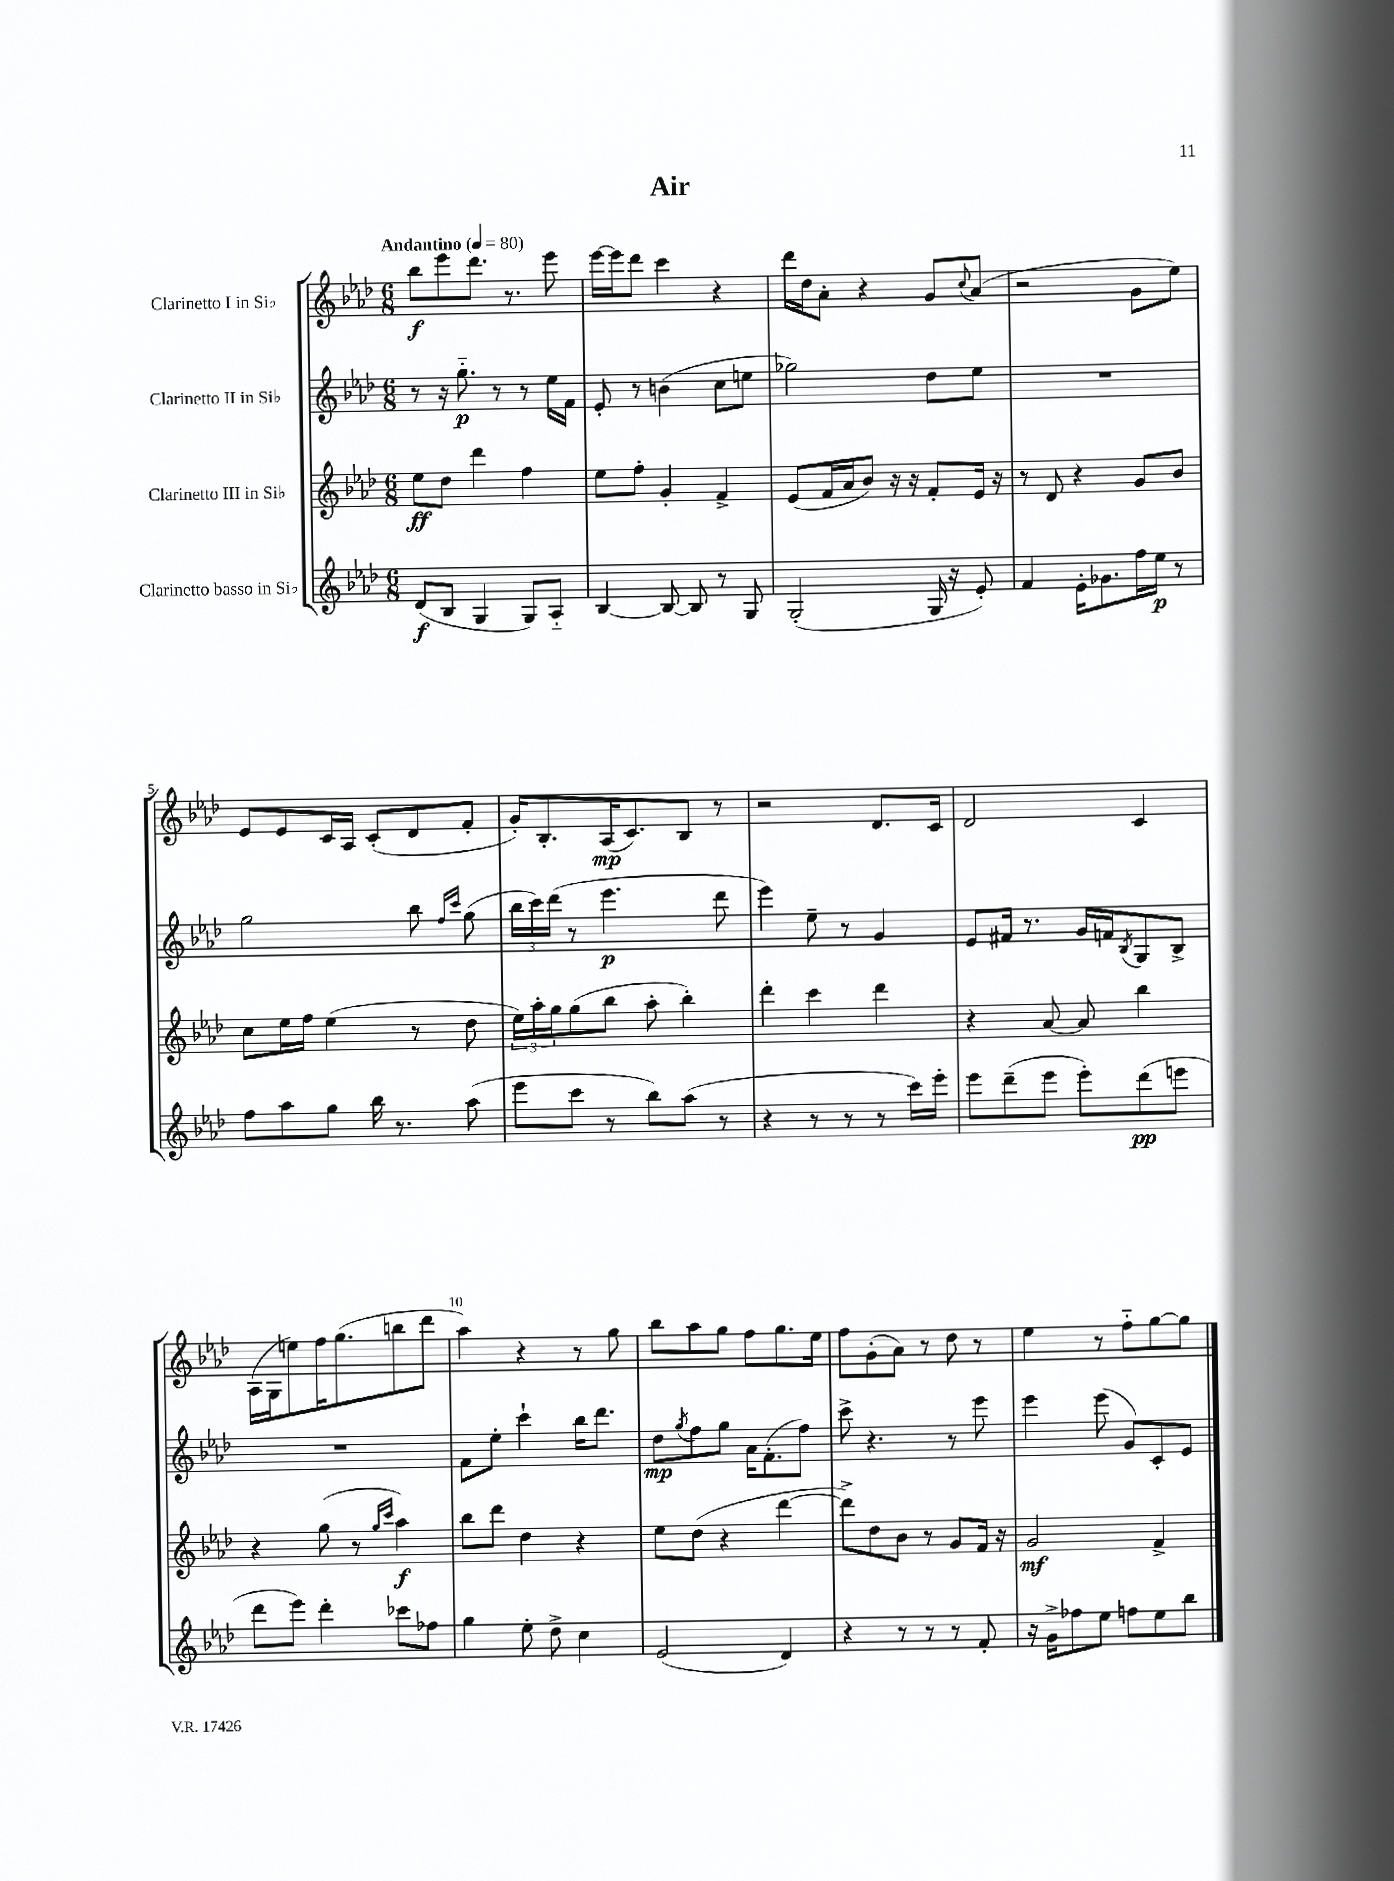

**kern	**kern	**kern	**kern
*staff4	*staff3	*staff2	*staff1
*clefG2	*clefG2	*clefG2	*clefG2
*k[b-e-a-d-]	*k[b-e-a-d-]	*k[b-e-a-d-]	*k[b-e-a-d-]
*M6/8	*M6/8	*M6/8	*M6/8
*MM80	*MM80	*MM80	*MM80
(8d-	8ee-	8r	8bb-
8B-	8dd-	16r	8eee-
.	.	8.gg'~	.
4G	4ddd-	.	8.ddd-
.	.	8r	.
.	.	.	8.r
8G)	4ff	8r	.
8A-'~	.	16ee-	8eee-
.	.	16f	.
=	=	=	=
[4B-	8ee-	8e-'	[16eee-
.	.	.	16eee-]
.	8ff'	8r	8ddd-
8B-_	4g'	(4b	4ccc
8B-]	.	.	.
8r	4f^	8cc	4r
8G	.	8ee	.
=	=	=	=
(2G'	(8e-	2gg-)	16ddd-
.	.	.	16dd-
.	16f	.	8a-'
.	16a-	.	.
.	8b-)	.	4r
.	16r	.	.
.	16r	.	.
16G	8f'	8dd-	8g
16r	.	.	.
.	.	.	8qqcc
8e-')	16e-	8ee-	(8a-
.	16r	.	.
=	=	=	=
4f	8r	2.r	2r
.	8d-	.	.
16e-'	4r	.	.
8.g-	.	.	.
16ff	8g	.	8g
16ee-	.	.	.
8r	8b-	.	8ee-)
=	=	=	=
8ff	8cc	2gg	8e-
8aa-	16ee-	.	8e-
.	16ff	.	.
8gg	(4ee-	.	16c
.	.	.	16A-
16bb-	.	.	(8c'
8.r	.	.	.
.	8r	8bb-	8d-
.	.	16qqff	.
.	.	16qqccc	.
(8aa-	8dd-	(8gg	8f'
=	=	=	=
8eee-	24ee-)	24bb-	16g')
.	24aa-'	24ccc)	.
.	.	.	8.B-'
.	24gg	(24ddd-	.
8ccc	(8gg	8r	.
8r	8bb-	4.eee-	(16A-
.	.	.	8.c)
8bb-)	8aa-'	.	.
(8aa-	4bb-')	.	8B-
8r	.	8ddd-	8r
=	=	=	=
4r	4ddd-'	4eee-)	2r
8r	4ccc	8ee-~	.
8r	.	8r	.
8r	4ddd-	4g	8.d-
16ccc)	.	.	.
16eee-'	.	.	16c
=	=	=	=
8eee-	4r	8e-	2d-
(8ddd-~	.	16f#	.
.	.	8.r	.
8eee-	[8a-	.	.
8eee-')	8a-]	16g	.
.	.	16f	.
.	.	8qB-	.
(8ddd-	4bb-	8G	4c
8eee	.	8B-^	.
=	=	=	=
8ddd-	4r	2.r	(16A-
.	.	.	16G
8eee-)	.	.	8ee)
4ddd-'	(8gg	.	16ff
.	.	.	(8.gg
.	8r	.	.
.	16qqgg	.	.
.	16qqccc	.	.
8ccc-	4aa-)	.	8bb
8ff-	.	.	8ddd-
=	=	=	=
4gg	8bb-	8f	4aa-)
.	8ddd-	8ee-'	.
8ee-'	4dd-	4ccc`	4r
8dd-^	.	.	.
4cc	4r	16bb-	8r
.	.	8.ddd-	.
.	.	.	8gg
=	=	=	=
(2e-	8ee-	8dd-	8bb-
.	.	8qgg	.
.	(8dd-	8ff	8aa-
.	4r	8gg	8gg
.	.	16a-	8ff
.	.	(8.f'	.
4d-)	[4ddd-	.	8.gg
.	.	8ff)	.
.	.	.	16ee-
=	=	=	=
4r	8ddd-^])	8ccc^	8ff
.	8dd-	4.r	(8g'
8r	8b-	.	8a-)
8r	8r	.	8r
8r	8g	8r	8dd-
8f'	16f	8eee-	8r
.	16r	.	.
=	=	=	=
16r	2g	4eee-	4ee-
16g^	.	.	.
8ff-	.	.	.
8ee-	.	(8eee-	8r
8ff	.	8g)	8ff'~
8ee-	4f^	8c'	[8gg
8bb-	.	8e-	8gg]
==	==	==	==
*-	*-	*-	*-
